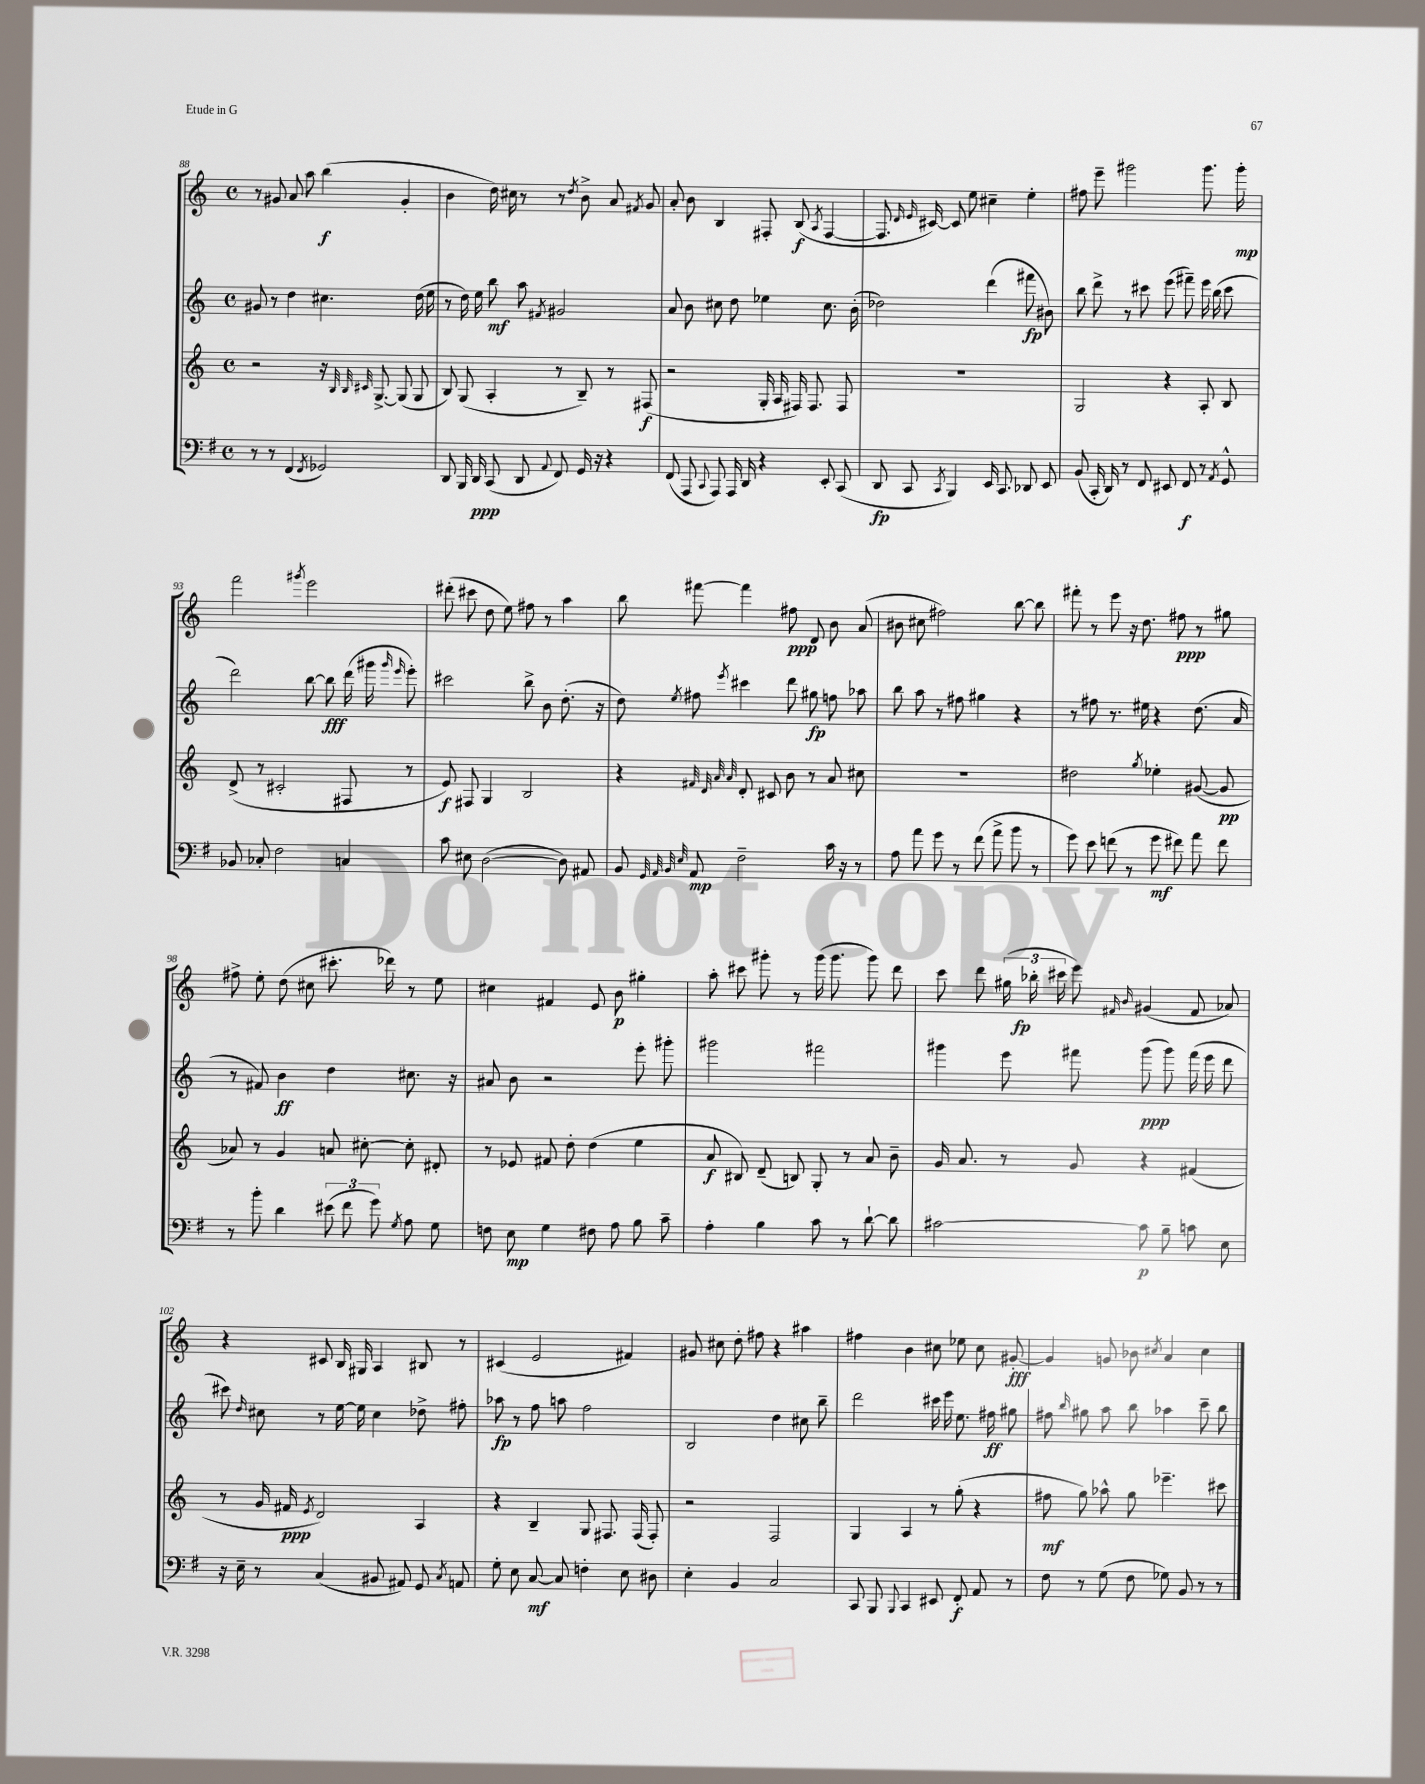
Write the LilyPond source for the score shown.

<<
\new StaffGroup <<
\new Staff = "s0" {
    \clef treble \key c \major \defaultTimeSignature \time 4/4
    \autoBeamOff r8 gis'8 a'8 a''8 b''4\f( gis'4-. |
    b'4 d''16) cis''16 r8 r8 \acciaccatura { d''8 } b'8-> a'8 \acciaccatura { fis'8 } g'8 |
    a'8-. b'8 b4 fis8-. b8\f( \acciaccatura { a8 } fis4~ |
    fis8. \grace { d'16 e'16 } cis'16~) cis'8 e''8 cis''4-- e''4-. |
    fis''8 e'''8-- gis'''2 gis'''8. gis'''16-.\mp |
    f'''2 \acciaccatura { gis'''8 } e'''2 |
    dis'''8-.( cis'''8 d''8 e''8) fis''8 r8 a''4 |
    b''8 fis'''8~ fis'''4 fis''8\ppp d'8 b'8 a'8( |
    bis'8 cis''8 fis''2) b''8~ b''8 |
    fis'''8-. r8 e'''8 r16 d''8. fis''8\ppp r8 gis''8 |
    fis''8-> e''8-. d''8( cis''8 cis'''8.-. des'''16) r8 e''8 |
    cis''4 fis'4 e'8 b'8\p gis''4-. |
    a''8-. cis'''8 gis'''8-. r8 gis'''16( gis'''8. gis'''8) d'''8 |
    c'''8 d'''8 \tuplet 3/2 { gis''16( bes''16-.\fp cis'''16 } e'''8) \grace { fis'16 b'16 } gis'4( fis'8 aes'8) |
    r4 cis'8 b16 gis16 a4 bis8 r8 |
    cis'4( e'2 fis'4) |
    gis'8 cis''8 d''8-. fis''8 r4 ais''4 |
    fis''4 b'4 cis''8 ees''8 cis''8 gis'8~-.\fff |
    gis'4 g'8 bes'8 \acciaccatura { cis''8 } a'4 cis''4 \bar "|." |
}
\new Staff = "s1" {
    \clef treble \key c \major \defaultTimeSignature \time 4/4
    \autoBeamOff gis'8 r8 d''4 cis''4. d''16( e''16 |
    r8 d''16) e''16 b''8\mf a''8 \acciaccatura { fis'8 } gis'2 |
    a'8 b'8 cis''8 d''8 ees''4 cis''8. b'16-.( |
    des''2) d'''4( fis'''8\fp bis'8) |
    b''8 d'''8-> r8 cis'''8 e'''8( fis'''8--) e'''16 b''16( cis'''8 |
    d'''2) b''8~ b''8\fff d'''16( gis'''16 \grace { gis'''16 e'''16 } e'''8-.) |
    cis'''2 b''8-> b'8 d''8.-.( r16 |
    d''8) \acciaccatura { e''8 } fis''8 \acciaccatura { e'''8 } cis'''4 d'''8 gis''8\fp f''8 aes''8 |
    b''8 a''8 r8 fis''8 gis''4 r4 |
    r8 fis''8 r8. eis''16 r4 d''8.( a'16 |
    r8 fis'8) b'4\ff d''4 cis''8. r16 |
    ais'8 b'8 r2 e'''8-. gis'''8-. |
    gis'''2 fis'''2 |
    gis'''4 e'''8 fis'''8 gis'''8\ppp( gis'''8) fis'''16( e'''16 d'''8 |
    cis'''8) \grace { d''16 } cis''8 r8 e''16~ e''16 cis''4 des''8-> fis''8-. |
    aes''8\fp r8 f''8 a''8 f''2 |
    b2 d''4 cis''8 b''8-- |
    d'''2 cis'''16 e'''16 e''8. fis''16\ff gis''8 |
    fis''8 \grace { b''16 } gis''8 a''8 b''8 aes''4 c'''8-- b''8 \bar "|." |
}
\new Staff = "s2" {
    \clef treble \key c \major \defaultTimeSignature \time 4/4
    \autoBeamOff r2 r16 \grace { b32 b32 cis'32 } g8.~-> g8( g8 |
    b8) g8( a4-. r8 b8--) r8 fis8\f( |
    r2 g16-. a16 fis16) fis8. fis8 |
    R1 |
    g2 r4 a8-. b8 |
    d'8->( r8 cis'2-. fis8 r8 |
    e'8\f) fis8 g4 b2 |
    r4 \grace { fis'32 d'32 a'32 a'32 } d'8-. cis'8 b'8 r8 a'8 cis''8 |
    R1 |
    dis''2 \acciaccatura { g''8 } ees''4-. gis'8~( gis'8\pp |
    aes'8) r8 g'4 a'8 cis''8~-. cis''8-. dis'8-. |
    r8 ees'8 fis'8 d''8-. d''4( e''4 |
    a'8\f bis8) d'8--( b8) g8-. r8 a'8 b'8-- |
    g'16 a'8. r8 g'8 r4 fis'4( |
    r8 g'16 fis'16\ppp \acciaccatura { e'8 } d'2) a4 |
    r4 b4-- g8 fis8. fis16( fis8-.) |
    r2 f2 |
    g4 a4 r8 g''8-.( r4 |
    fis''8\mf g''8) aes''8-^ g''8 ees'''4.-- cis'''8 \bar "|." |
}
\new Staff = "s3" {
    \clef bass \key g \major \defaultTimeSignature \time 4/4
    \autoBeamOff r8 r8 fis,4( \acciaccatura { fis,8 } ges,2) |
    d,8 b,,16 d,16\ppp c,8( d,8 \appoggiatura { a,8 } fis,8) g,16 r16 r4 |
    fis,8( a,,8 \appoggiatura { c,8 } a,,8) a,,16 d,16 r4 e,8-. c,8( |
    d,8\fp c,8 \acciaccatura { c,8 } b,,4) e,16 c,8. des,8 e,8 |
    b,8( c,16-. d,16) r8 fis,8 eis,8 fis,8\f r8 \acciaccatura { a,8 } g,8-^ |
    bes,8 ces8-. fis2 c4 |
    c'8 eis8 d2~( d8) ais,8 |
    b,8 \grace { g,32 a,32 b,32 e32 } a,8\mp fis2-- c'16 r16 r8 |
    a8 a'8 g'8 r8 fis'8( a'8-> b'8 r8 |
    g'8) e'8 f'8( r8 g'8\mf fis'8) a'8 fis'8 |
    r8 b'8-. d'4 \tuplet 3/2 { eis'8( fis'8 g'8) } \acciaccatura { g8 } a8 g8 |
    f8 e8\mp g4 fis8 a8 b8 c'8-- |
    a4-. b4 c'8 r8 d'8~-! d'8 |
    cis'2~ cis'8\p b8-- c'8 e8 |
    r16 e16-- r8 c4( bis,8 ais,8) g,8 \acciaccatura { c8 } a,8 |
    g8-. e8 c8~\mf c8 f4-. e8 dis8 |
    e4-. b,4 c2 |
    c,8 b,,8 \appoggiatura { b,,8 } c,4 eis,8 fis,8-.\f a,8 r8 |
    fis8 r8 g8( fis8 ges8) b,8 r8 r8 \bar "|." |
}
>>
>>
\layout { \context { \Score currentBarNumber = #88 } }
